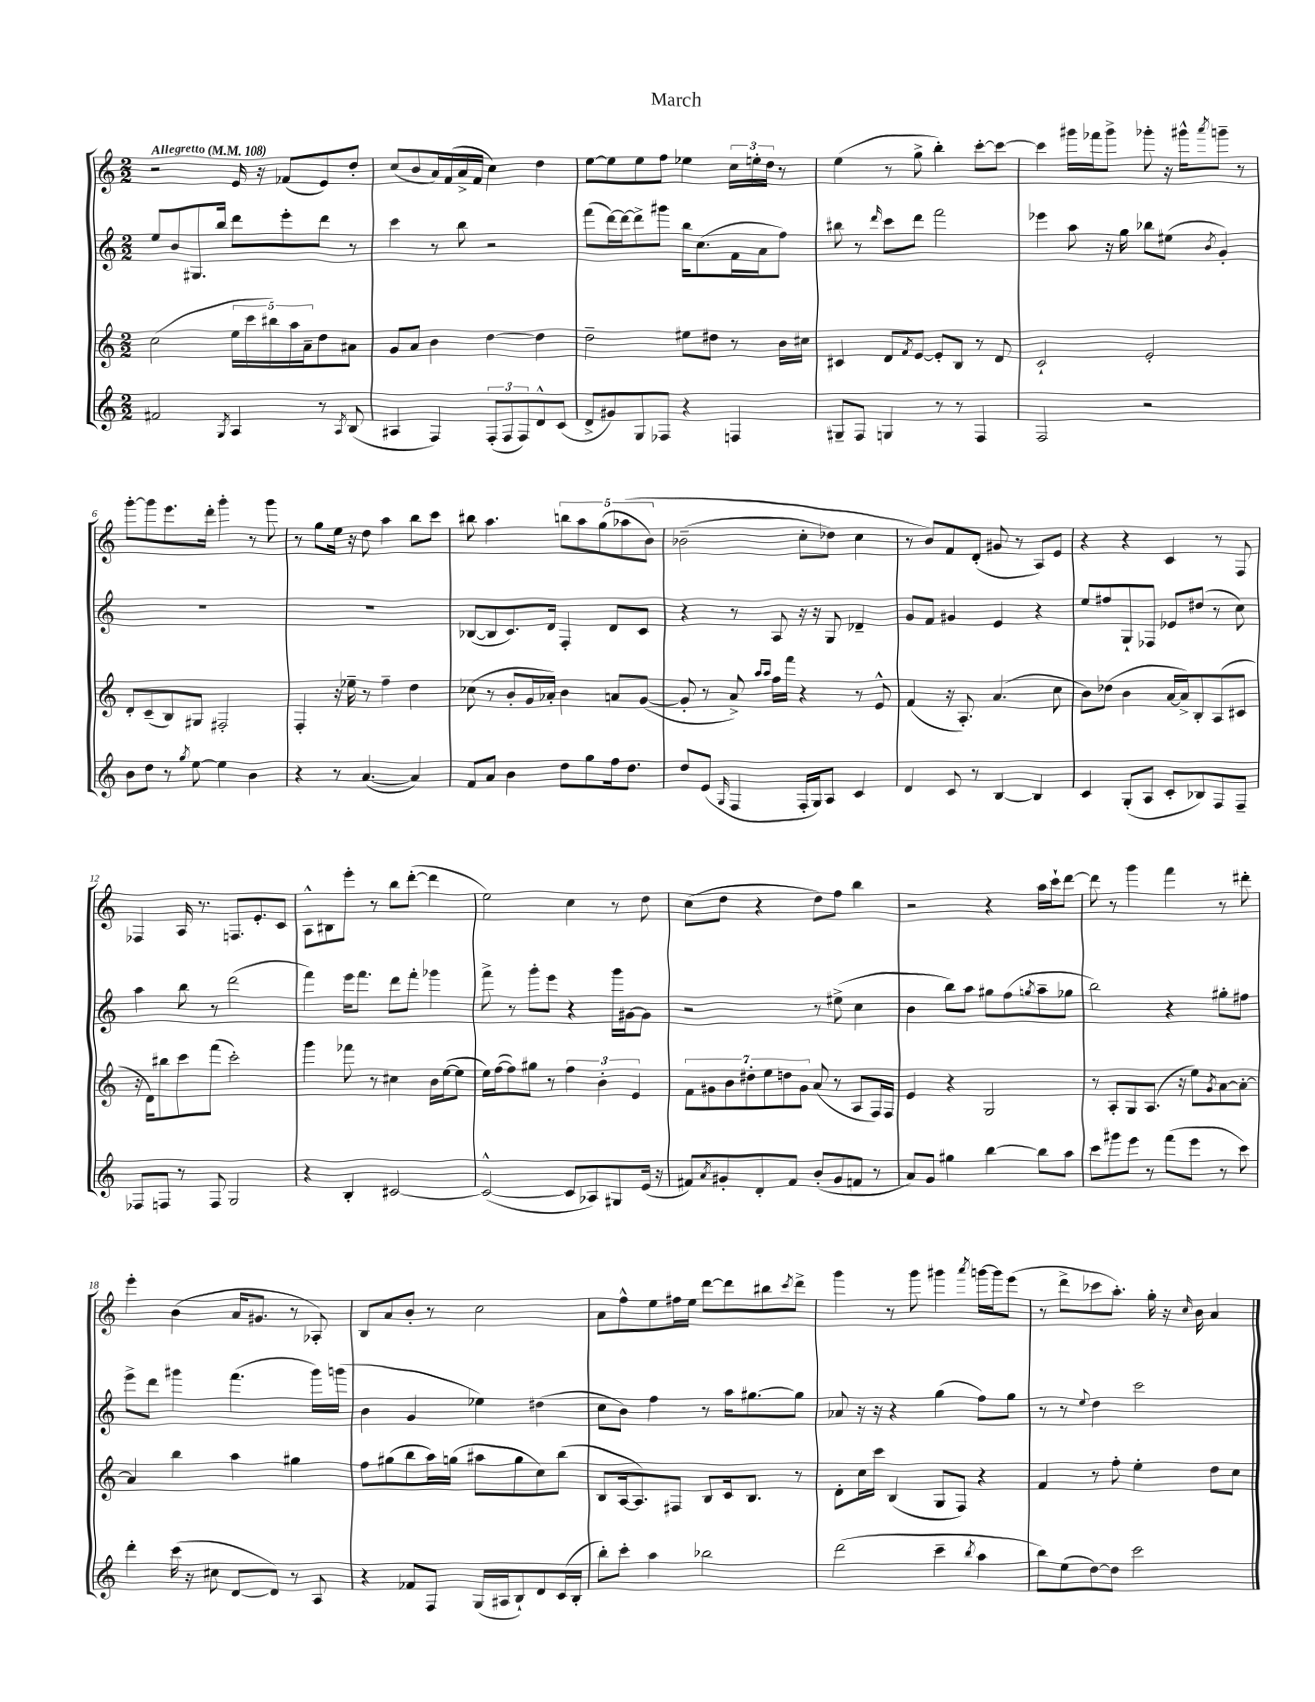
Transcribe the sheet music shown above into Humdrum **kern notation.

**kern	**kern	**kern	**kern
*staff4	*staff3	*staff2	*staff1
*clefG2	*clefG2	*clefG2	*clefG2
*k[]	*k[]	*k[]	*k[]
*M2/2	*M2/2	*M2/2	*M2/2
*MM108	*MM108	*MM108	*MM108
2f#/	(2cc\	8ee/L	2r
.	.	8b/	.
.	.	8.G#/	.
.	.	16bb/Jk	.
8qG/	.	.	.
4A/	20ee\LL	8ddd\L	16e/
.	20ccc\	.	.
.	.	.	16r
.	20bb#\)	.	.
.	.	8eee'\	(8f-/L
.	20aa\	.	.
.	20a~\J	.	.
8r	8dd\	8ddd\J	8e/)
8qA/	.	.	.
(8B/	8a#\J	8r	8dd'/J
=	=	=	=
4A#/	8g/L	4ccc\	(8cc/L
.	8a/J	.	8b/
4F/)	4b\	8r	16a/L)
.	.	.	(16f/
.	.	8bb\	16a^/
.	.	.	16f/JJ
(12F'/L	[4dd\	2r	4cc\)
12F/	.	.	.
12F/)	.	.	.
8d^^/	4dd\]	.	4dd\
(8c/J	.	.	.
=	=	=	=
8d^/L	2dd~\	(8fff\L	[8ee\L
8g#/)	.	[16ddd\L)	8ee\]
.	.	16ddd\_J	.
8G/	.	8ddd^\]	8ee\
8F-/J	.	8ggg#\J	8ff\J
4r	8ee#\L	16bb\LK	4ee-\
.	.	(8.cc\	.
.	8dd#\J	.	.
4F/	8r	16f\L	24cc\LL
.	.	.	24ee'\
.	.	16a\J	.
.	.	.	24dd\JJ
.	16b\LL	8ff\J)	8r
.	16cc#\JJ	.	.
=	=	=	=
8G#~/L	4c#/	8bb#\	(4ee\
8F/J	.	8r	.
.	.	16qqddd/	.
4G/	8d/L	8ccc\L	8r
.	8qf/	.	.
.	[8e/J	8ddd\J	8gg^\
8r	8e'/]L	2fff\	4bb'\)
8r	8B/J	.	.
4F/	8r	.	[8ccc'\L
.	8d/	.	8ccc\_J
=	=	=	=
2F/	2c`/	4eee-\	4ccc\]
.	.	8aa\	16ggg#\LL
.	.	.	16fff-\J
.	.	16r	8ggg#^\J
.	.	16gg\	.
2r	2e'/	8bb-\L	8ggg-'\
.	.	(8ee#\J	16r
.	.	.	16ggg#^^\LK
.	.	8qb/	8qaaa/
.	.	4g'/)	8ggg~\J
.	.	.	8r
=	=	=	=
8b\L	8d'/L	1r	[8ggg'\L
8dd\J	(8c~/	.	8ggg\]
8r	8B/)	.	8.eee\
8qgg/	.	.	.
[8ee\	8G#/J	.	.
.	.	.	16ddd'\Jk
4ee\]	2F#'/	.	4ggg'\
4b\	.	.	8r
.	.	.	8ggg\
=	=	=	=
4r	4F'/	1r	8r
.	.	.	8gg\L
8r	16r	.	16ee\Jk
.	16ee-~\	.	16r
([4.a/	8r	.	8dd\
.	4ff~\	.	4aa\
4a/])	4dd\	.	8bb\L
.	.	.	8ccc\J
=	=	=	=
8f/L	(8cc-\	([8B-/L	8bb#\
8a/J	8r	8B-/]	4.aa\
4b\	8b'/L	8.c/)	.
.	16g/L	.	.
.	16a-'/JJ)	16d/Jk	.
8dd\L	4b\	4F'/	10bb\L
.	.	.	10aa\
8gg\	.	.	.
.	.	.	(10gg\
16ff\k	8a/L	8d/L	.
.	.	.	&(10aa-\
8.dd\J	.	.	.
.	([8g/J	8c/J	.
.	.	.	10b\J)
=	=	=	=
8dd/L	8g'/]	4r	(2b-~\
(8e/J	8r	.	.
16qqG/	.	.	.
4F/	8a^/)	8r	.
.	16qqaa/LL	.	.
.	16qqaa/JJ	.	.
.	16ff\LL	8A/	.
.	16fff\JJ	.	.
16F'/LL	4r	16r	8cc'\L
16G/J)	.	16r	.
8A/J	.	8G/	8dd-\J)
4c/	8r	4d-~/	4cc\
.	8e^^/	.	.
=	=	=	=
4d/	(4f/	8g/L	8r
.	.	8f/J	8b/L&)
8c/	16r	4g#/	8f/
.	8.A'/)	.	.
8r	.	.	(8d'/J
[4B/	(4.a/	4e/	8g#/
.	.	.	8r
4B/]	.	4r	8A/L)
.	8cc\	.	8e/J
=	=	=	=
4c/	8b\L)	8ee/L	4r
.	(8dd-\J	8ff#/	.
(8G'/L	4b\	8G`/	4r
8A/J	.	8F-/J	.
8c'/L	[16a/LL	8e-/L	4c/
.	16a^/]J)	.	.
8B-/)	8B'/	(8dd#/J	.
8F/	(8A/	8r	8r
8F~/J	8c#/J	8cc\)	8F/
=	=	=	=
8F-/L	16r	4aa\	4F-/
.	16d\LK)	.	.
8F/J	8bb#\	.	.
8r	8ccc\	8bb\	16A/
.	.	.	8.r
8F/	(8fff\J	8r	.
2G/	2ccc'\)	(2ddd\	8.F/L
.	.	.	8.e'/
.	.	.	8c/J
=	=	=	=
4r	4ggg\	4fff\)	8A^^\L
.	.	.	8B#\
4B'/	8fff-\	16eee\LK	8eee'\J
.	.	8.fff\J	.
.	8r	.	8r
[2c#/	4cc#\	8ddd\L	8bb\L
.	.	8fff'\J	([8ddd'\J
.	16b\LL	4ggg-\	4ddd\]
.	([16ee\J	.	.
.	8ee\]J	.	.
=	=	=	=
(2c#^^/_	16ee\LL)	8fff^\	2ee\)
.	([16ff\J	.	.
.	8ff\])	8r	.
.	8gg#\J	8ggg'\L	.
.	8r	8eee\J	.
8c#/]L	6ff\	4r	4cc\
8A-/)	.	.	.
.	6b'\	.	.
8G#/	.	16ggg\LL	8r
.	.	[16g#\J	.
.	6e/	.	.
(16e/Jk	.	8g#\]J	8dd\
16r	.	.	.
=	=	=	=
8f#/L)	14f\L	2r	(8cc\L
.	14g#\	.	.
8qa/	.	.	.
8g#'/	.	.	8dd\J
.	14b\	.	.
.	14dd#'\	.	.
8d'/	.	.	4r
.	14ee\	.	.
.	14dd\	.	.
8f#/J	.	.	.
.	14g#\J	.	.
(8b'/L	(8a/	8r	8dd\L)
8g#/	8r	(8ee#^\	8ff\J
8f/J	8A/L	4cc\	4bb\
8r	16F/L)	.	.
.	16F/JJ	.	.
=	=	=	=
8a/L)	4e/	4b\	2r
8g/J	.	.	.
4gg#\	4r	8bb\L)	.
.	.	8aa\J	.
[4bb\	2G/	8gg#\L	4r
.	.	(8ff\	.
.	.	8qgg/	.
8bb\]L	.	8aa~\	16aa\LL
.	.	.	16ccc`\J
8aa\J	.	8gg-\J	[8ddd\J
=	=	=	=
8ccc\L	8r	2bb\)	8ddd\]
8ggg#\	8A'/L	.	8r
8eee\J	8G/	.	4ggg\
8r	(8.A/J	.	.
(8fff\L	.	4r	4fff\
.	16r	.	.
8eee\J	8ee\L)	.	.
.	8qg/	.	.
8r	[8a\	8gg#'\L	8r
8ccc\)	8a'\_J	8ff#\J	8ddd#'\
=	=	=	=
4ddd'\	4a/]	8eee^\L	4eee'\
.	.	8ddd\J	.
(16ccc\	4bb\	4ggg#\	(4b\
16r	.	.	.
8cc#\	.	.	.
[8d/L	4aa\	(4.fff\	16a/LK
.	.	.	8.g#/J
8d/]J)	.	.	.
8r	4gg#\	.	8r
8A/	.	16ggg#\LL)	8A-'/)
.	.	(16ggg\JJ	.
=	=	=	=
4r	8ff\L	4b\	8B/L
.	(8gg#\	.	8a/
8f-/L	8bb\	4g/	8b'/J
8F/J	16aa\L)	.	8r
.	(16gg\JJ	.	.
(16G/LL	8aa#\L	4ee-\)	2cc\
16A#/J	.	.	.
8B`/)	8gg\	.	.
8d/	8cc\)	(4dd#\	.
(16c/L	(8bb\J	.	.
16B'/JJ	.	.	.
=	=	=	=
8bb'\L)	8B/L	8cc\L	8a\L
8ccc'\J	[16A/k	8b\J)	8ff^^\
.	8.A/])	.	.
4aa\	.	4ff\	8ee\
.	8F#/J	.	16ff#\L
.	.	.	16ee\JJ
2bb-\	8B/L	8r	[8ddd\L
.	16c/k	16aa\LK	8ddd\]
.	8.B/J	[8.gg#\	.
.	.	.	8bb#\
.	.	.	8qccc/
.	8r	8gg#\]J	8ddd^\J
=	=	=	=
(2ddd\	8d'\L	8a-/	4ggg\
.	16cc\L	16r	.
.	16ccc\JJ	16r	.
.	(4B/	4r	8r
.	.	.	8ggg\
4ccc~\	8G/L	(4gg\	4ggg#\
.	8F/J)	.	.
8qbb/	.	.	8qaaa/
4aa\	4r	8ff\L)	[16ggg\LL
.	.	.	16ggg\]J
.	.	8gg\J	(8eee\J
=	=	=	=
8bb\L)	4f/	8r	8r
(8ee\	.	8r	8ddd^\L
.	.	8qqee/	.
[8dd\)	8r	4dd\	8ccc-\
8dd\]J	8ff'\	.	8.aa'\J)
2ccc\	4ee'\	2ccc\	.
.	.	.	16gg'\
.	.	.	16r
.	.	.	16qqcc/
.	.	.	16b\
.	8dd\L	.	4a/
.	8cc\J	.	.
==	==	==	==
*-	*-	*-	*-
